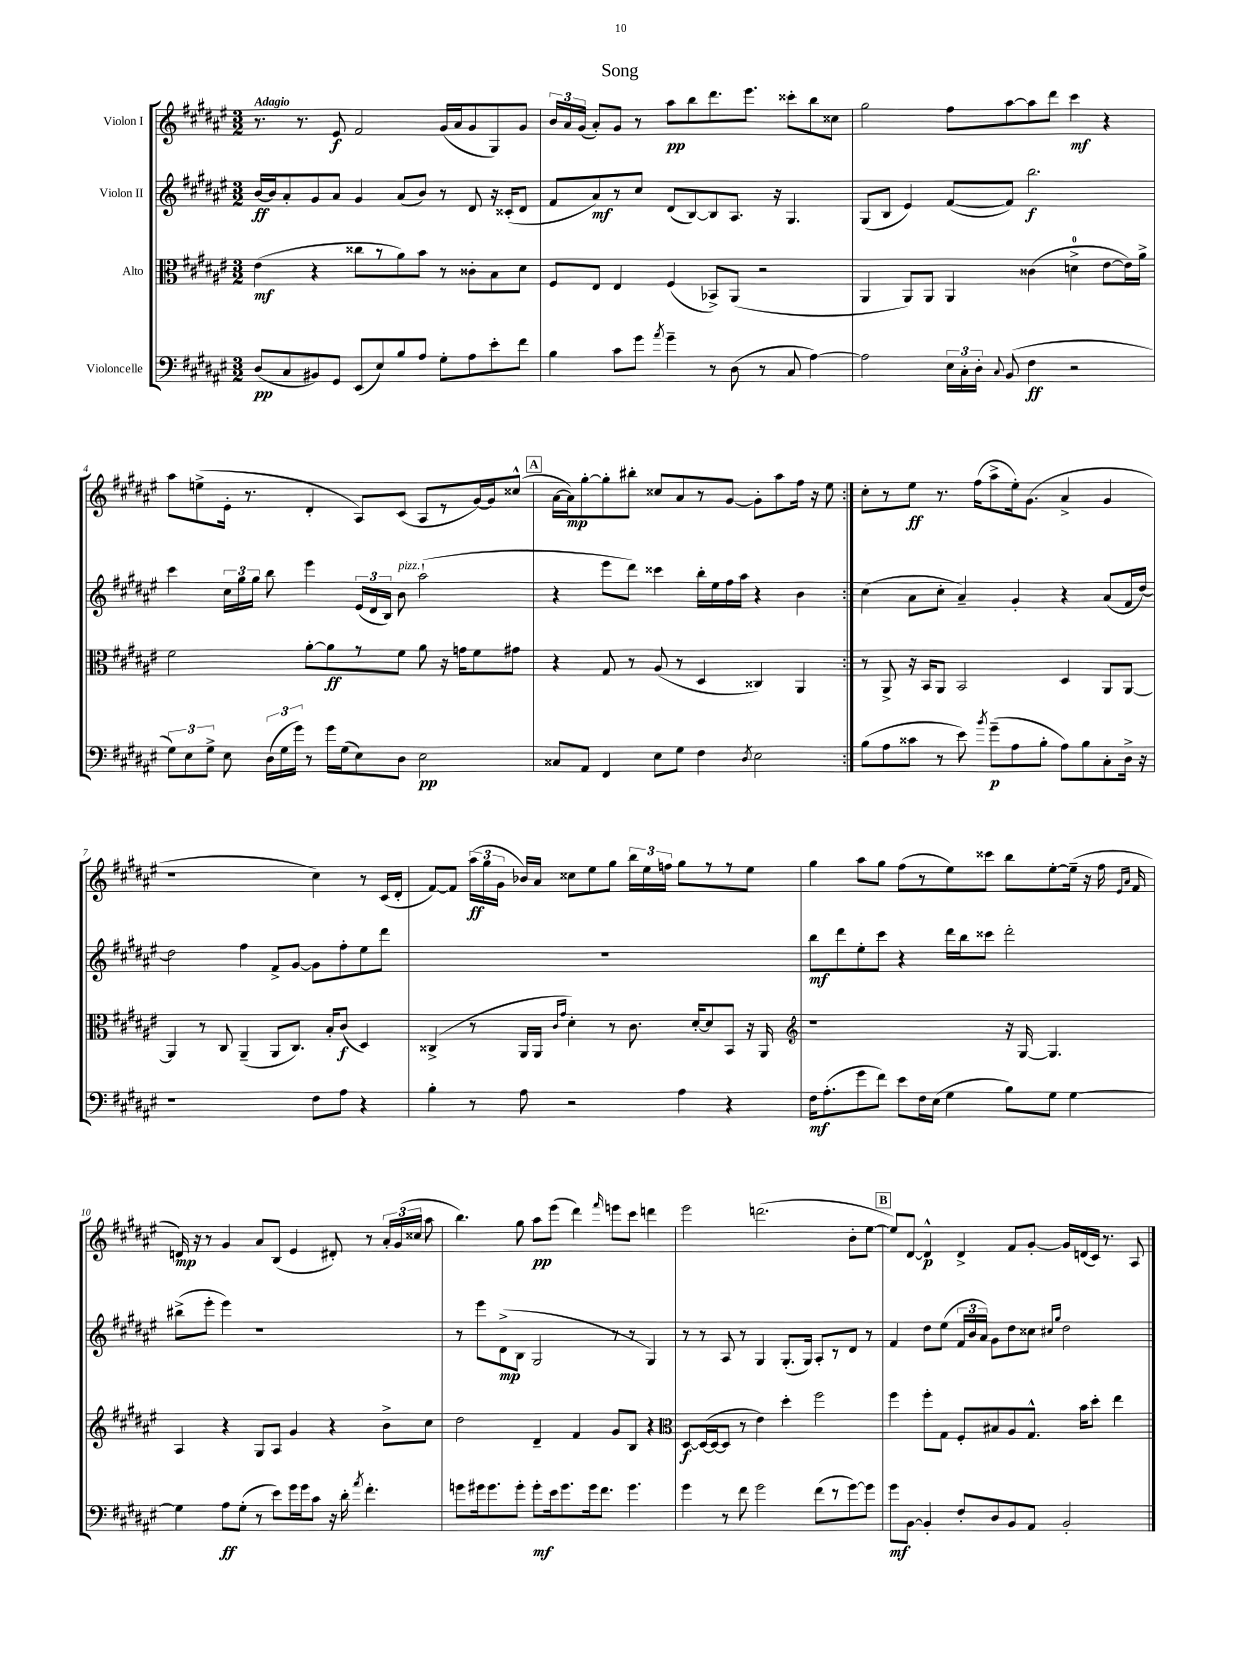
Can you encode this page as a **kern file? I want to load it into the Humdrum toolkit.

**kern	**dynam	**kern	**dynam	**kern	**dynam	**kern	**dynam
*part4	*part4	*part3	*part3	*part2	*part2	*part1	*part1
*staff4	*staff4	*staff3	*staff3	*staff2	*staff2	*staff1	*staff1
*I"Violoncelle	*	*I"Alto	*	*I"Violon II	*	*I"Violon I	*
*clefF4	*	*clefC3	*	*clefG2	*	*clefG2	*
*k[f#c#g#d#a#e#]	*	*k[f#c#g#d#a#e#]	*	*k[f#c#g#d#a#e#]	*	*k[f#c#g#d#a#e#]	*
*M3/2	*	*M3/2	*	*M3/2	*	*M3/2	*
=1	=1	=1	=1	=1	=1	=1	=1
!	!	!	!	!	!	!LO:TX:a:B:t=Adagio	!
(8D#/L	pp	(4e#\	mf	[16b/LL	ff	8.r	.
.	.	.	.	16b/J]	.	.	.
8C#/	.	.	.	8a#'/	.	.	.
.	.	.	.	.	.	8.r	.
8BB#X/)	.	4r	.	8g#/	.	.	.
8GG#/J	.	.	.	8a#/J	.	8e#/	f
(8EE#/L	.	8cc##X\L	.	4g#/	.	2f#/	.
8E#/)	.	8r	.	.	.	.	.
8B/	.	8a#\)	.	(8a#/L	.	.	.
8A#/J	.	8b\J	.	8b/J)	.	.	.
8G#'\L	.	8r	.	8r	.	(16g#/LL	.
.	.	.	.	.	.	16a#/J	.
8A#\	.	8c##X'\L	.	8d#/	.	8g#/	.
8e#'\	.	8B\	.	16r	.	8G#/)	.
.	.	.	.	(16c##X'/KL	.	.	.
8f#\J	.	8d#\J	.	8d#/J	.	8g#/J	.
=2	=2	=2	=2	=2	=2	=2	=2
4B\	.	8F#/L	.	8f#/L	.	24b/LL	.
.	.	.	.	.	.	24a#/	.
.	.	.	.	.	.	(24g#/JJ	.
.	.	8E#/J	.	8a#/)	mf	8a#'/L)	.
8c#\L	.	4E#/	.	8r	.	8g#/J	.
8g#\J	.	.	.	8cc#/J	.	8r	.
8qa#/	.	.	.	.	.	.	.
4g#~\	.	(4F#/	.	(8d#/L	.	8aa#\L	pp
.	.	.	.	[8B/)	.	8bb\	.
8r	.	8BB-X^/L)	.	8B/]	.	8.ddd#\	.
(8D#\	.	(8AA#/J	.	8.A#/J	.	.	.
.	.	.	.	.	.	8.eee#\J	.
8r	.	2r	.	.	.	.	.
.	.	.	.	16r	.	.	.
8C#/	.	.	.	4.G#/	.	8ccc##X'\L	.
[4A#\)	.	.	.	.	.	8bb\	.
.	.	.	.	.	.	8cc##X\J	.
=3	=3	=3	=3	=3	=3	=3	=3
2A#\]	.	4AA#/	.	(8G#/L	.	2gg#\	.
.	.	.	.	8B/J	.	.	.
.	.	8AA#/L)	.	4e#/)	.	.	.
.	.	8AA#/J	.	.	.	.	.
24E#\LL	.	4AA#/	.	([8f#/L	.	8ff#\L	.
24C#'\	.	.	.	.	.	.	.
24D#'\JJ	.	.	.	.	.	.	.
8qqC#/	.	.	.	.	.	.	.
(8BB/	.	.	.	8f#/J])	.	[8aa#\	.
4F#\	ff	(4c##X\	.	2.bb\	f	8aa#\]	.
.	.	.	.	.	.	8ddd#\J	.
2r	.	4dn^\	.	.	.	4ccc#\	mf
.	.	[8e#\L	.	.	.	4r	.
.	.	16e#\L])	.	.	.	.	.
.	.	16a#^\JJ	.	.	.	.	.
!!LO:LB:g=z
=4	=4	=4	=4	=4	=4	=4	=4
12G#\L)	.	2f#\	.	4ccc#\	.	8aa#\L	.
12E#\	.	.	.	.	.	.	.
.	.	.	.	.	.	(8een^\	.
12G#^\J	.	.	.	.	.	.	.
8E#\	.	.	.	24cc#\LL	.	16e#'\Jk	.
.	.	.	.	24gg#\	.	.	.
.	.	.	.	.	.	8.r	.
.	.	.	.	24gg#\JJ	.	.	.
(24D#\LL	.	.	.	8bb\	.	.	.
24G#\	.	.	.	.	.	.	.
24g#\JJ)	.	.	.	.	.	.	.
8r	.	[8a#'\L	.	4eee#\	.	4d#'/	.
16g#\LL	.	8a#\]	ff	.	.	.	.
(16G#\J	.	.	.	.	.	.	.
8E#\)	.	8r	.	(24e#/LL	.	8A#/L)	.
.	.	.	.	24d#/	.	.	.
.	.	.	.	24B/JJ)	.	.	.
!	!	!	!	!LO:TX:a:i:t=pizz.	!	!	!
8D#\J	.	8f#\J	.	8b\	.	(8c#/J	.
2E#\	pp	8a#\	.	(2aa#`\	.	8A#/L	.
.	.	16r	.	.	.	8r	.
.	.	16gn\KL	.	.	.	.	.
.	.	8f#\	.	.	.	[16g#/L)	.
.	.	.	.	.	.	16g#/J]	.
.	.	8g#X\J	.	.	.	(8cc##X^^/J	.
!!LO:REH:place=s1:t=A
=5	=5	=5	=5	=5	=5	=5	=5
8C##X/L	.	4r	.	4r	.	[16a#\LL	.
.	.	.	.	.	.	16a#\J])	mp
8AA#/J	.	.	.	.	.	[8gg#'\	.
4FF#/	.	8G#/	.	8eee#\L	.	8gg#'\]	.
.	.	8r	.	8ddd#\J)	.	8bb#X'\J	.
8E#\L	.	(8A#/	.	4ccc##X\	.	8cc##X/L	.
8G#\J	.	8r	.	.	.	8a#/	.
4F#\	.	4D#/	.	16bb'\LL	.	8r	.
.	.	.	.	16ee#\	.	.	.
.	.	.	.	16ff#\	.	[8g#/J	.
.	.	.	.	16aa#\JJ	.	.	.
8qD#/	.	.	.	.	.	.	.
2E#\	.	4C##X/)	.	4r	.	8g#'\L]	.
.	.	.	.	.	.	8aa#\	.
.	.	4AA#/	.	4b\	.	16ff#\Jk	.
.	.	.	.	.	.	16r	.
.	.	.	.	.	.	8ee#\	.
=6:|!	=6:|!	=6:|!	=6:|!	=6:|!	=6:|!	=6:|!	=6:|!
(8B\L	.	8r	.	(4cc#\	.	8cc#'\L	.
8A#\	.	8AA#^/	.	.	.	8r	.
8c##X\J	.	16r	.	8a#\L	.	8ee#\J	ff
.	.	16BB/KL	.	.	.	.	.
8r	.	8AA#/J	.	8cc#'\J	.	8.r	.
8e#\)	.	2BB/	.	4a#~/)	.	.	.
.	.	.	.	.	.	(16ff#\KL	.
8qb/	.	.	.	.	.	.	.
(8g#~\L	p	.	.	.	.	8aa#^\	.
8A#\	.	.	.	4g#'/	.	16ee#'\k)	.
.	.	.	.	.	.	(8.g#\J	.
8B'\J	.	.	.	.	.	.	.
8A#\L)	.	4D#/	.	4r	.	4a#^/	.
8B\	.	.	.	.	.	.	.
8C#'\	.	8AA#/L	.	(8a#/L	.	4g#/	.
16D#^\Jk	.	[8AA#/J	.	16f#/L	.	.	.
16r	.	.	.	[16dd#/JJ)	.	.	.
!!LO:LB:g=z
=7	=7	=7	=7	=7	=7	=7	=7
1r	.	4AA#/]	.	2dd#\]	.	1r	.
.	.	8r	.	.	.	.	.
.	.	8C#/	.	.	.	.	.
.	.	(4AA#~/	.	4ff#\	.	.	.
.	.	8AA#/L	.	8f#^/L	.	.	.
.	.	8.C#/J)	.	[8g#/J	.	.	.
8F#\L	.	.	.	8g#\L]	.	4cc#\)	.
.	.	16B'/KL	.	.	.	.	.
8A#\J	.	(8c#/J	f	8ff#'\	.	.	.
4r	.	4D#/)	.	8ee#\	.	8r	.
.	.	.	.	8ddd#\J	.	(16c#/LL	.
.	.	.	.	.	.	16d#'/JJ	.
=8	=8	=8	=8	=8	=8	=8	=8
4B'\	.	(4C##X^/	.	1.r	.	[8f#/L)	.
.	.	.	.	.	.	8f#/J]	.
8r	.	8r	.	.	.	(24aa#\LL	ff
.	.	.	.	.	.	24gg#\	.
.	.	.	.	.	.	24g#\JJ	.
8A#\	.	16AA#/LL	.	.	.	16b-X/LL)	.
.	.	16AA#/JJ	.	.	.	16a#/JJ	.
.	.	16qqc#/LL	.	.	.	.	.
.	.	16qqg#/JJ	.	.	.	.	.
2r	.	4d#'\)	.	.	.	8cc##X\L	.
.	.	.	.	.	.	8ee#\	.
.	.	8r	.	.	.	8gg#\J	.
.	.	8.c#\	.	.	.	24bb\LL	.
.	.	.	.	.	.	24ee#\	.
.	.	.	.	.	.	24ffn\JJ	.
4A#\	.	.	.	.	.	8gg#\L	.
.	.	[16d#'/KL	.	.	.	.	.
.	.	8d#/]	.	.	.	8r	.
4r	.	8BB/J	.	.	.	8r	.
.	.	16r	.	.	.	8ee#\J	.
.	.	16AA#/	.	.	.	.	.
=9	=9	=9	=9	=9	=9	=9	=9
*	*	*clefG2	*	*	*	*	*
16F#\KL	mf	1r	.	8bb\L	mf	4gg#\	.
(8.A#'\	.	.	.	.	.	.	.
.	.	.	.	8ddd#\	.	.	.
8g#\	.	.	.	8ee#'\	.	8aa#\L	.
8f#\J)	.	.	.	8ccc#\J	.	8gg#\J	.
8e#\L	.	.	.	4r	.	(8ff#\L	.
16F#\L	.	.	.	.	.	8r	.
(16E#\JJ	.	.	.	.	.	.	.
4G#\	.	.	.	16ddd#\LL	.	8ee#\)	.
.	.	.	.	16bb\J	.	.	.
.	.	.	.	8ccc##X\J	.	8ccc##X\J	.
8B\L)	.	16r	.	2ddd#'\	.	8bb\L	.
.	.	[16G#/	.	.	.	.	.
8G#\J	.	4.G#/]	.	.	.	[8ee#'\	.
[4G#\	.	.	.	.	.	(16ee#~\Jk]	.
.	.	.	.	.	.	16r	.
.	.	.	.	.	.	16ff#\	.
.	.	.	.	.	.	16qqe#/LL	.
.	.	.	.	.	.	16qqa#/JJ	.
.	.	.	.	.	.	16f#/	.
!!LO:LB:g=z
=10	=10	=10	=10	=10	=10	=10	=10
4G#\]	.	4A#/	.	(8bb#X^\L	.	16dn/)	mp
.	.	.	.	.	.	16r	.
.	.	.	.	8eee#'\J	.	8r	.
8A#\L	ff	4r	.	4eee#\)	.	4g#/	.
(8G#'\J	.	.	.	.	.	.	.
8r	.	8G#/L	.	1r	.	8a#/L	.
8e#\L)	.	8A#/J	.	.	.	(8B/J	.
16g#\L	.	4g#/	.	.	.	4e#/	.
16g#\J	.	.	.	.	.	.	.
8c#\J	.	.	.	.	.	.	.
16r	.	4r	.	.	.	8d#X'/)	.
16d#'\	.	.	.	.	.	.	.
8qa#/	.	.	.	.	.	.	.
4.f#'\	.	.	.	.	.	8r	.
.	.	8b^\L	.	.	.	24a#'/LL	.
.	.	.	.	.	.	(24g#/	.
.	.	.	.	.	.	24cc##X/JJ	.
.	.	8cc#\J	.	.	.	8aa#\	.
=11	=11	=11	=11	=11	=11	=11	=11
8gn\L	.	2dd#\	.	8r	.	4.bb\)	.
16g#X\k	.	.	.	8eee#\L	.	.	.
8.g#\	.	.	.	.	.	.	.
.	.	.	.	(8d#^\	mp	.	.
8g#'\J	.	.	.	8B\J	.	8gg#\	.
8g#'\L	mf	4d#~/	.	2G#/	.	8aa#\L	pp
16e#\k	.	.	.	.	.	(8eee#\J	.
8.g#\	.	.	.	.	.	.	.
.	.	4f#/	.	.	.	4ddd#\)	.
16g#\k	.	.	.	.	.	.	.
8.f#\J	.	.	.	.	.	.	.
.	.	.	.	.	.	16qqfff#/	.
.	.	8g#/L	.	8r	.	8eeen\L	.
4.g#\	.	8B/J	.	8r	.	8ccc#\J	.
.	.	4r	.	4G#/)	.	4dddn\	.
=12	=12	=12	=12	=12	=12	=12	=12
*	*	*clefC3	*	*	*	*	*
4g#\	.	[8D#/L	f	8r	.	2eee#\	.
.	.	(16D#/L_	.	8r	.	.	.
.	.	16D#/J_	.	.	.	.	.
8r	.	8D#/J]	.	8A#/	.	.	.
8f#\	.	8r	.	8r	.	.	.
2g#\	.	4e#\)	.	4G#/	.	(2.dddn\	.
.	.	4dd#'\	.	(8.G#'/L	.	.	.
.	.	.	.	16G#/Jk)	.	.	.
(8f#\L	.	2ff#\	.	8A#'/L	.	.	.
8r	.	.	.	8r	.	.	.
[8g#\)	.	.	.	8d#/J	.	8b'\L	.
8g#\J]	.	.	.	8r	.	[8ee#\J	.
!!LO:REH:place=s1:t=B
=13	=13	=13	=13	=13	=13	=13	=13
8g#\L	mf	4ff#\	.	4f#/	.	8ee#/L])	.
[8BB\J	.	.	.	.	.	[8d#/J	.
4BB'/]	.	8ff#'\L	.	8dd#\L	.	4d#^^/]	p
.	.	8G#\J	.	(8ee#\J	.	.	.
8F#'/L	.	8F#'/L	.	24f#/LL	.	4d#^/	.
.	.	.	.	24b/	.	.	.
.	.	.	.	24a#/JJ)	.	.	.
8D#/	.	8B#X/	.	8g#\L	.	.	.
8BB/	.	8A#/	.	8dd#\	.	8f#/L	.
8AA#/J	.	8.G#^^/J	.	8cc##X\J	.	[8g#'/J	.
.	.	.	.	16qqcc#X/LL	.	.	.
.	.	.	.	16qqgg#/JJ	.	.	.
2BB'/	.	.	.	2dd#\	.	16g#/LL]	.
.	.	16b\KL	.	.	.	(16dn/	.
.	.	8dd#'\J	.	.	.	16c#/JJ)	.
.	.	.	.	.	.	8.r	.
.	.	4ee#\	.	.	.	.	.
.	.	.	.	.	.	8A#/	.
==	==	==	==	==	==	==	==
*-	*-	*-	*-	*-	*-	*-	*-
